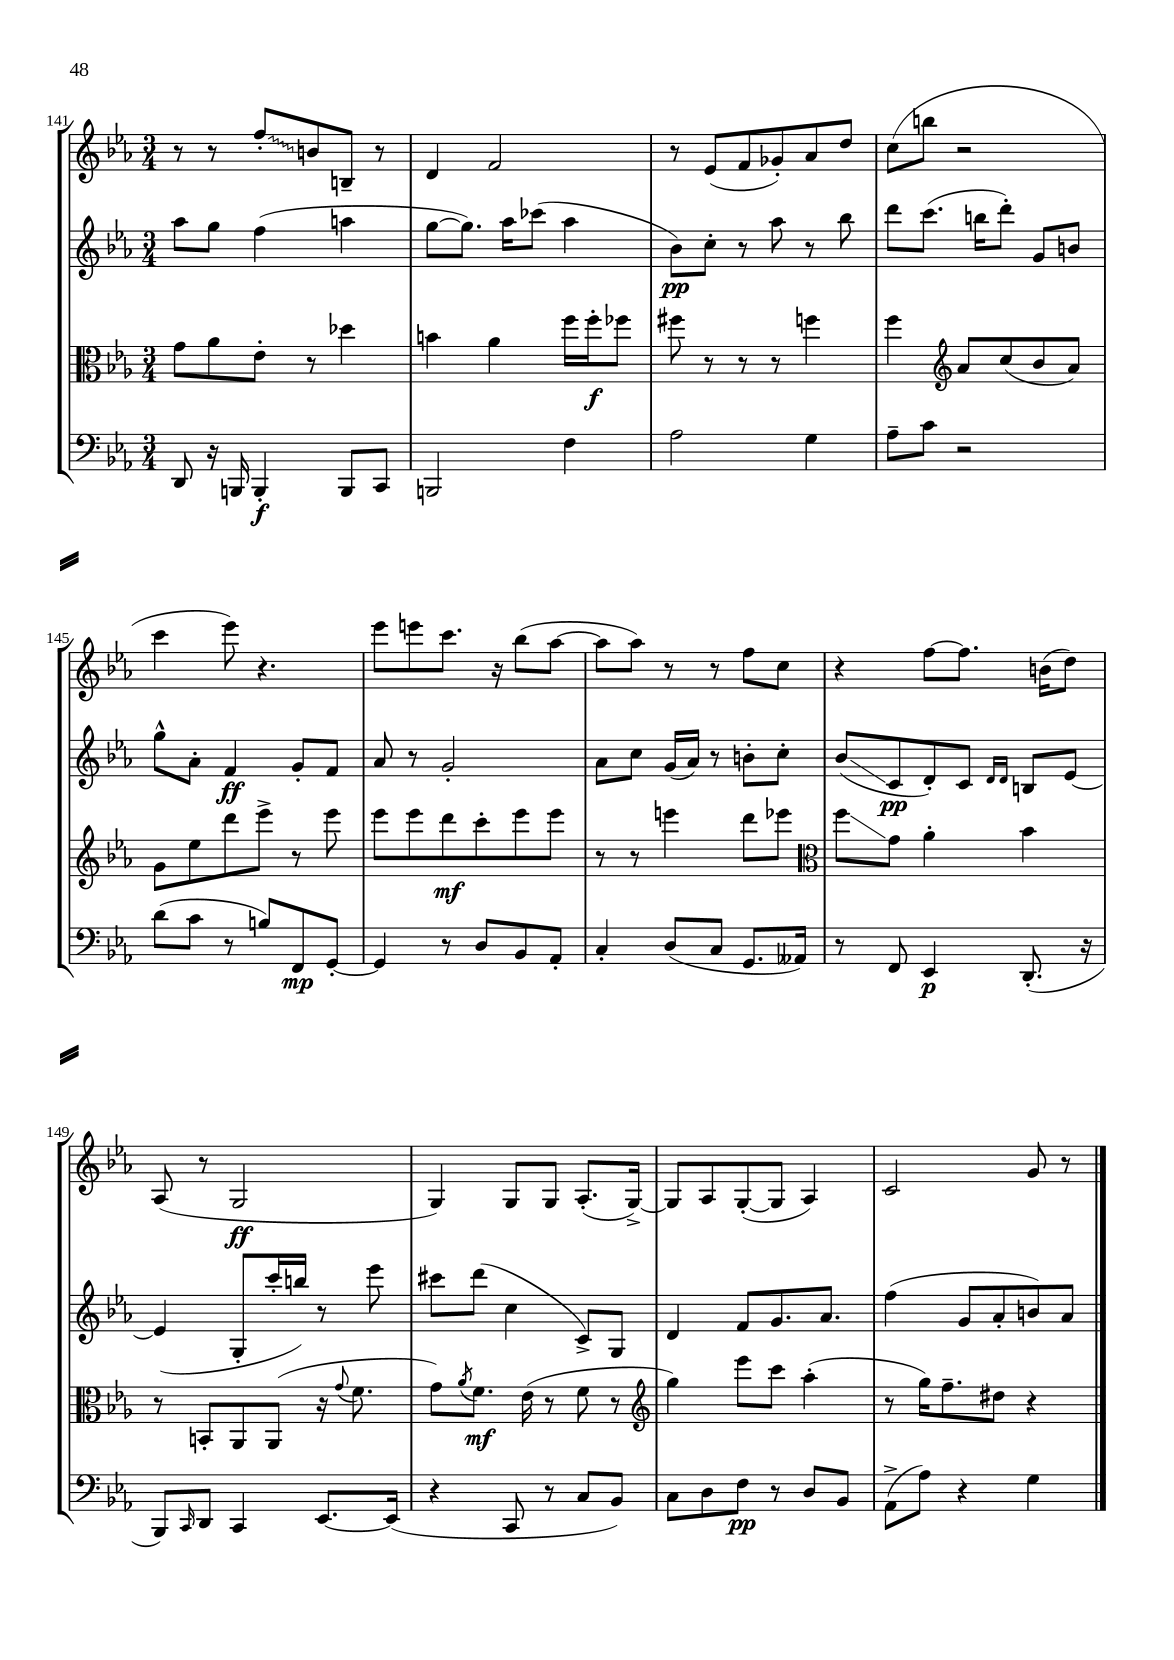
<<
\new StaffGroup <<
\new Staff = "s0" {
    \clef treble \key ees \major \numericTimeSignature \time 3/4
    r8 r8 \once \override Glissando.style = #'zigzag f''8-.\glissando b'8 b8-- r8 |
    d'4 f'2 |
    r8 ees'8( f'8 ges'8-.) aes'8 d''8 |
    c''8( b''8 r2 |
    c'''4 ees'''8) r4. |
    ees'''8 e'''8 c'''8. r16 bes''8( aes''8~ |
    aes''8 aes''8) r8 r8 f''8 c''8 |
    r4 f''8~ f''8. b'16( d''8) |
    aes8( r8 g2\ff |
    g4) g8 g8 aes8.-.( g16~->) |
    g8 aes8 g8~-.( g8 aes4) |
    c'2 g'8 r8 \bar "|." |
}
\new Staff = "s1" {
    \clef treble \key ees \major \numericTimeSignature \time 3/4
    aes''8 g''8 f''4( a''4 |
    g''8~ g''8.) aes''16 ces'''8( aes''4 |
    bes'8\pp) c''8-. r8 aes''8 r8 bes''8 |
    d'''8 c'''8.( b''16 d'''8-.) g'8 b'8 |
    g''8-^ aes'8-. f'4\ff g'8-. f'8 |
    aes'8 r8 g'2-. |
    aes'8 c''8 g'16( aes'16) r8 b'8-. c''8-. |
    bes'8\glissando( c'8\pp d'8-.) c'8 \grace { d'16 d'16 } b8 ees'8~ |
    ees'4( g8-. c'''16-. b''16) r8 ees'''8 |
    cis'''8 d'''8( c''4 c'8->) g8 |
    d'4 f'8 g'8. aes'8. |
    f''4( g'8 aes'8-. b'8) aes'8 \bar "|." |
}
\new Staff = "s2" {
    \clef alto \key ees \major \numericTimeSignature \time 3/4
    g'8 aes'8 ees'8-. r8 des''4 |
    b'4 aes'4 f''16 f''16-.\f fes''8 |
    fis''8 r8 r8 r8 f''4 |
    f''4 \clef treble aes'8 c''8( bes'8 aes'8) |
    g'8 ees''8 d'''8 ees'''8-> r8 ees'''8 |
    ees'''8 ees'''8 d'''8\mf c'''8-. ees'''8 ees'''8 |
    r8 r8 e'''4 d'''8 ees'''8 |
    \clef alto f''8\glissando g'8 aes'4-. bes'4 |
    r8 b,8-. aes,8 aes,8( r16 \appoggiatura { g'8 } f'8. |
    g'8) \acciaccatura { aes'8 } f'8.\mf ees'16( r8 f'8 r8 |
    \clef treble g''4) ees'''8 c'''8 aes''4-.( |
    r8 g''16) f''8.-- dis''8 r4 \bar "|." |
}
\new Staff = "s3" {
    \clef bass \key ees \major \numericTimeSignature \time 3/4
    d,8 r16 b,,16 b,,4-.\f b,,8 c,8 |
    b,,2 f4 |
    aes2 g4 |
    aes8-- c'8 r2 |
    d'8( c'8 r8 b8) f,8\mp g,8~-. |
    g,4 r8 d8 bes,8 aes,8-. |
    c4-. d8( c8 g,8. aeses,16) |
    r8 f,8 ees,4\p d,8.-.( r16 |
    bes,,8) \grace { c,16 } d,8 c,4 ees,8.~ ees,16( |
    r4 c,8 r8 c8 bes,8) |
    c8 d8 f8\pp r8 d8 bes,8 |
    aes,8->( aes8) r4 g4 \bar "|." |
}
>>
>>
\layout { \context { \Score currentBarNumber = #141 } }
